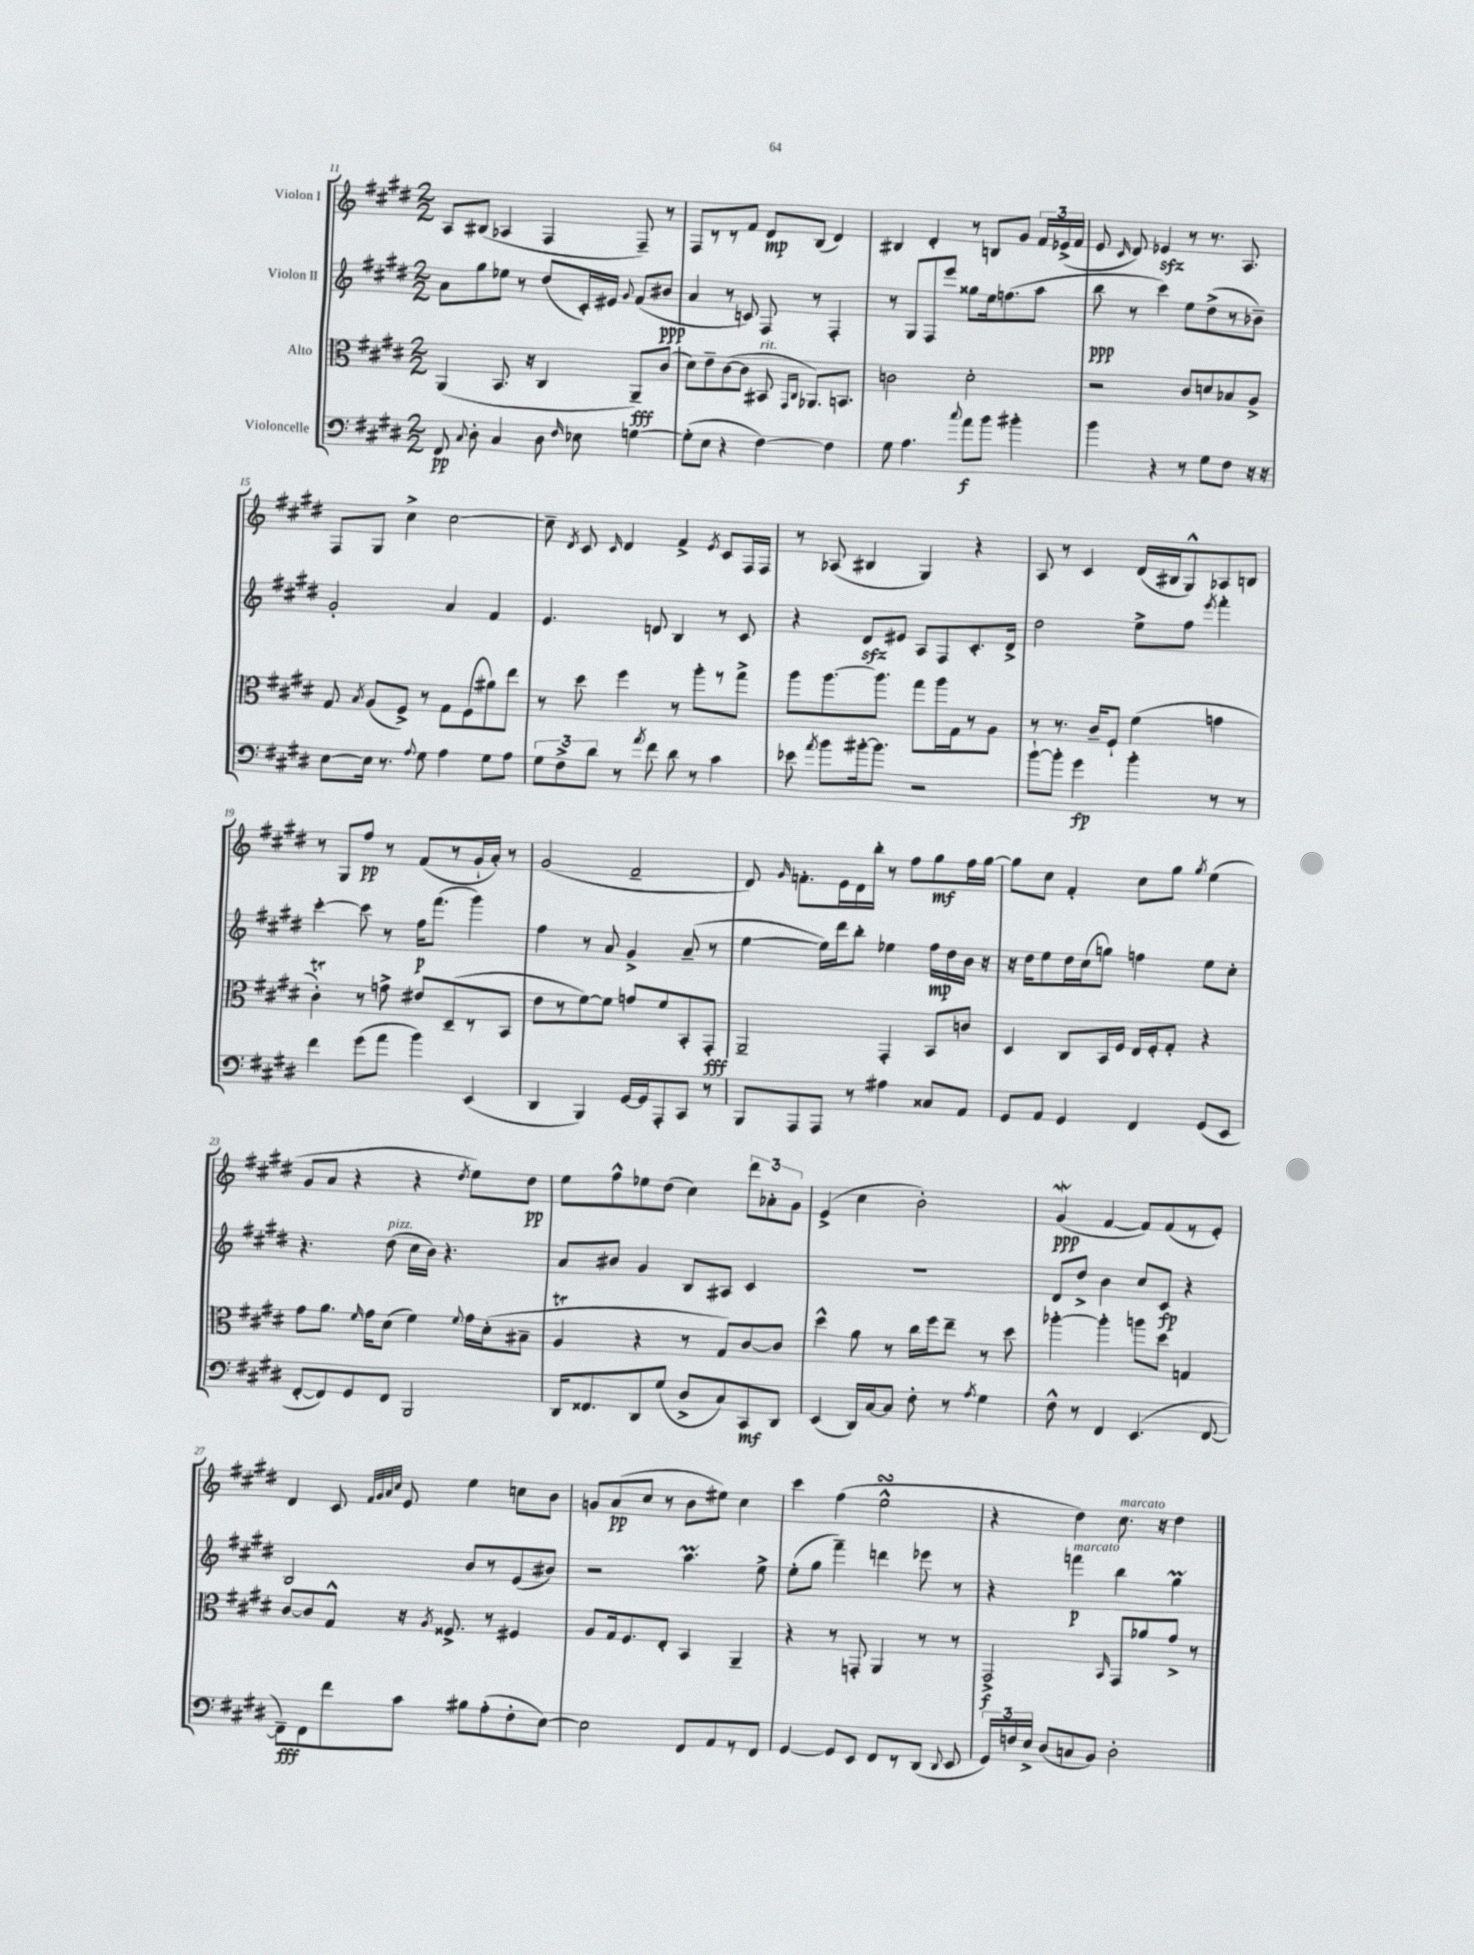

**kern	**kern	**kern	**kern
*staff4	*staff3	*staff2	*staff1
*clefF4	*clefC3	*clefG2	*clefG2
*k[f#c#g#d#]	*k[f#c#g#d#]	*k[f#c#g#d#]	*k[f#c#g#d#]
*M2/2	*M2/2	*M2/2	*M2/2
8FF#	(4AA	8a	8A
8qqC#	.	.	.
8D#'	.	8gg#	(8B#
4C#	8.BB	8ee-	4A-
.	.	8r	.
.	16r	.	.
8D#	4C#	(8dd#	4F#
16qqF#	.	.	.
8E-	.	16c#')	.
.	.	16e#	.
.	.	8qqg#	.
[4G	8AA~)	(8f#	8F#~)
.	(8c#	8b#	8r
=	=	=	=
(8G']	8d#)	4a	8F#
8E	8e~	.	8r
4r	([8c#	8r	8r
.	8c#]	8c)	8f#
[4F#)	8BB#	8F#	8d#
.	16qqGG#	.	.
.	16qqC#	.	.
.	8.AA-)	8r	(8B
4F#]	.	4F#'	4d#)
.	8.BB	.	.
=	=	=	=
8G#	2c	8r	4B#
4.A	.	8G#	.
.	.	8F#	4d#'
.	.	8eee	.
8qqcc#	.	.	.
8a	2d#'	8gg##	8r
8b	.	16ee	8B
.	.	(8.ff	.
4b#'	.	.	8g#
.	.	8aa	24f#
.	.	.	(24e-^
.	.	.	24f#
=	=	=	=
4b	2r	8bb	8e
.	.	.	16qqc#
.	.	8r	8d#)
4r	.	4ccc#)	4e-
8r	8c#	8ee	8r
8G#	8d	(8dd#^	8.r
8F#	8B-	8r	.
.	.	.	8.A
16r	8A^	8b-~)	.
16r	.	.	.
=	=	=	=
[8E	8G#	2g#'	8F#
.	8qB	.	.
16E]	(8A	.	8G#
8.r	.	.	.
.	8F#^)	.	4cc#^
8qqA	.	.	.
8G#	8r	.	.
4A	8G#	4a	[2cc#
.	(8F#	.	.
8G#	8a#)	4f#	.
8A	8ee	.	.
=	=	=	=
12G#	8r	4.e	8cc#~]
12F#^	.	.	.
.	.	.	8qd#
.	8dd#	.	8c#
12d#	.	.	.
.	.	.	16qqc#
8r	4ff#	.	4d#
8qa	.	.	.
8f#	.	8d	.
8d#	8r	4B	4f#^
8r	8aa'	.	.
.	.	.	8qe
4c#	8r	8r	8c#
.	8gg#^	8c#	16F#
.	.	.	16F#
=	=	=	=
8e-	8aa	4r	8r
8qa	.	.	.
8b	[8.aa	.	(8A-
[16b#'	.	8d#	4B#
8.b#]	8.aa]	.	.
.	.	8e#	.
2r	8gg#	8A	4G#)
.	16aa	8F#	.
.	16G#	.	.
.	8r	8.c#'	4r
.	8A	.	.
.	.	16d#^	.
=	=	=	=
[8b`	8r	2dd#	8A
8b']	8.r	.	8r
4g#	.	.	4c#
.	16c#~	.	.
.	8F#`	.	.
4b'	(4f#	8ee^	(16d#
.	.	.	16B#
.	.	8ff#	8G#^^)
.	.	8qeee	.
8r	4g	4fff#'	8A-
8r	.	.	8B
=	=	=	=
4f#	4c#')	[4ccc#'	8r
.	.	.	8G#
(8g#	8r	8ccc#]	8ff#
8a	8g^	8r	8r
4b)	8e#	16ff#	(8f#
.	.	(8.fff#	.
.	(8D#~	.	8r
(4EE	8r	4ggg#)	16g#`
.	.	.	16a')
.	8BB	.	8r
=	=	=	=
4DD#	8e	4ff#	(2g#
.	8r	.	.
4BBB)	[8f#)	8r	.
.	8f#]	8a	.
[16GG#	8g	4g#^	2f#~
16GG#]	.	.	.
8AAA'	8f#	.	.
8CC#	8BB'	(8a~	.
8r	8GG#'	8r	.
=	=	=	=
8BBB	2AA~	[4ee	8d#)
.	.	.	16qqg#
8AAA	.	.	8.f'
8AAA	.	16ee])	.
.	.	16ddd#	16e
8r	.	8bb'	16d#
.	.	.	16bb'
4A#	4GG#'	4ee-	8r
.	.	.	8ff#
8C##	8BB	16ff#	8gg#
.	.	16dd#	.
8AA	8c	16b	16ff#
.	.	16r	[16gg#
=	=	=	=
8GG#	4D#	16r	8gg#]
.	.	16dd#	.
8AA	.	8ee	8cc#
4GG#	8C#	16dd#	4f#'
.	.	(16cc#	.
.	16BB	8gg)	.
.	16F#	.	.
4FF#	16E	4ff	8cc#
.	16F#'	.	.
.	8G#'	.	8gg#
.	.	.	8qgg#
(8GG#	4r	8ee	(4ee
8EE	.	8cc#'	.
=	=	=	=
[8FF#'	8g#	4.r	8g#
8FF#])	8.a	.	8a
8GG#	.	.	4r
.	16qqf#	.	.
.	16g#	.	.
8FF#	(8d#	(8dd#	.
2BBB	4f#)	16cc#	4r
.	.	16b)	.
.	.	4.r	.
.	8qqf#	.	8qdd#
.	16g#	.	8ee)
.	(16d#'	.	.
.	8B#~	.	8dd#
=	=	=	=
16DD#	4A	8a	8ee
8.FF##	.	.	.
.	.	8b#	8ff#^^
8DD#	4r	4g#	8ee-
(8G#	.	.	(8dd#
8D#^	8r	8B	4cc#)
8C#)	8G#)	8A#	.
8CC#	[8c#	4c#	12ddd#
.	.	.	12a-'
8DD#	8c#]	.	.
.	.	.	12g#
=	=	=	=
(4EE	4dd#^^	1r	(4e^
16DD#)	8a	.	4cc#
[16C#	.	.	.
8C#]	8r	.	.
8F#'	16cc#	.	2b')
.	16ff#	.	.
8r	8ee~	.	.
8qA	.	.	.
4G#	8r	.	.
.	8dd#	.	.
=	=	=	=
8F#^^	[4aa-'	8d#	(4g#
8r	.	8dd#^	.
4FF#	4aa-']	4b	[4f#
(4.EE	8aa	8cc#	8f#])
.	8dd#	8c#	(8f#
.	4G	4r	8r
[8FF#	.	.	8e')
=	=	=	=
8FF#~])	[8c#	2B	4d#
8FF#	8c#]	.	.
8f#	8G#^^	.	8c#
.	.	.	32qqf#
.	.	.	32qqg#
.	.	.	32qqa
.	.	.	32qqcc#
8c#	16r	.	8e
.	8qA	.	.
.	8.F##^	.	.
8B#	.	8b	4ee
(8A'	8r	8r	.
8F#'	4F#	(8e	8cc
[8E)	.	8b#)	8b
=	=	=	=
2E]	8A	2r	8g
.	16G#	.	(8a
.	8.F#	.	.
.	.	.	8cc#
.	8E'	.	8r
8FF#	4BB	4.aa	8b
8AA	.	.	8ee#)
8r	4AA~	.	4cc#
8FF#	.	8ee^	.
=	=	=	=
[4GG#	4r	(8ee'	4ccc#
.	.	8gg#	.
8GG#]	8r	4fff#~)	(4ff#
8EE	8GG'	.	.
8FF#	4AA	4ddd	2ee^^
8r	.	.	.
(8DD#	8r	8eee-	.
8qqDD#	.	.	.
8EE	8r	8r	.
=	=	=	=
24GG#)	2GG#^	4r	4r
24F	.	.	.
24E^	.	.	.
(8D#	.	.	.
8C	.	4fff	4dd#)
8BB)	.	.	.
.	16qqBB	.	.
2D#'	8GG#	4bb	8.cc#
.	8a-	.	.
.	.	.	16r
.	8g#^	4gg#	4dd#
.	8r	.	.
==	==	==	==
*-	*-	*-	*-
